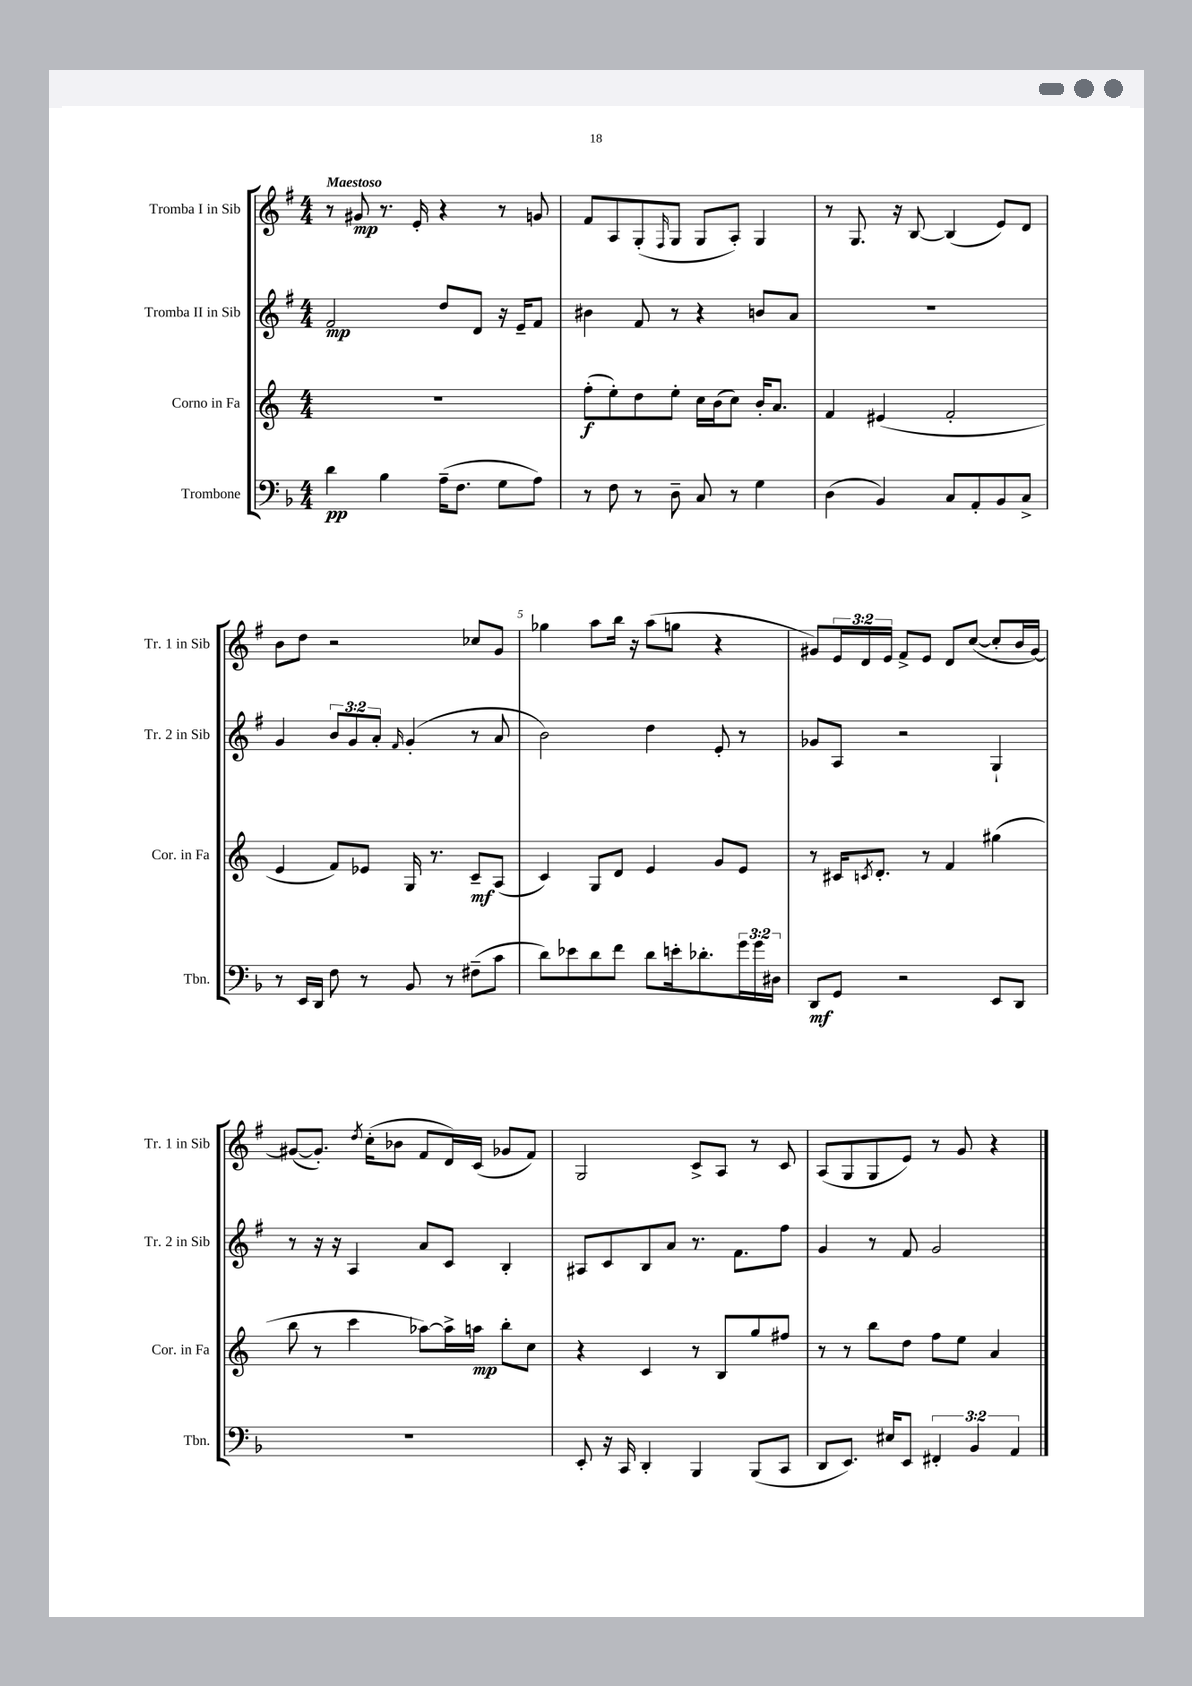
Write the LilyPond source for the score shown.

<<
\new StaffGroup <<
\new Staff = "s0" \with { instrumentName = "Tromba I in Sib" shortInstrumentName = "Tr. 1 in Sib" } {
    \clef treble \key g \major \numericTimeSignature \time 4/4 \override Staff.TupletNumber.text = #tuplet-number::calc-fraction-text \tempo "Maestoso"
    r8 gis'8\mp r8. e'16-. r4 r8 g'8 |
    fis'8 a8 g8-.( \grace { fis16 } g8 g8 a8-.) g4 |
    r8 g8. r16 b8~ b4( e'8) d'8 |
    b'8 d''8 r2 ces''8 g'8 |
    ges''4 a''8 b''16 r16 a''8( g''8 r4 |
    gis'8) \tuplet 3/2 { e'16 d'16 e'16 } fis'8-> e'8 d'8 c''8~( c''8-. b'16 gis'16~) |
    gis'8~( gis'8.-.) \acciaccatura { d''8 } c''16-.( bes'8 fis'8 d'16) c'16( ges'8 fis'8) |
    g2 c'8-> a8 r8 c'8 |
    a8( g8 g8 e'8) r8 g'8 r4 \bar "|." |
}
\new Staff = "s1" \with { instrumentName = "Tromba II in Sib" shortInstrumentName = "Tr. 2 in Sib" } {
    \clef treble \key g \major \numericTimeSignature \time 4/4 \override Staff.TupletNumber.text = #tuplet-number::calc-fraction-text
    fis'2\mp d''8 d'8 r16 e'16-- fis'8 |
    bis'4 fis'8 r8 r4 b'8 a'8 |
    R1 |
    g'4 \tuplet 3/2 { b'8 g'8 a'8-. } \grace { fis'16 } g'4-.( r8 a'8 |
    b'2) d''4 e'8-. r8 |
    ges'8 a8 r2 g4-! |
    r8 r16 r16 a4 a'8 c'8 b4-. |
    ais8 c'8 b8 a'8 r8. fis'8. fis''8 |
    g'4 r8 fis'8 g'2 \bar "|." |
}
\new Staff = "s2" \with { instrumentName = "Corno in Fa" shortInstrumentName = "Cor. in Fa" } {
    \clef treble \key c \major \numericTimeSignature \time 4/4
    R1 |
    f''8-.\f( e''8-.) d''8 e''8-. c''16 b'16( c''8) b'16-. a'8. |
    f'4 eis'4( f'2-. |
    e'4 f'8) ees'8 g16 r8. c'8--\mf a8( |
    c'4) g8 d'8 e'4 g'8 e'8 |
    r8 cis'16 \acciaccatura { c'8 } d'8.-. r8 f'4 gis''4( |
    b''8 r8 c'''4 aes''8~) aes''16-> a''16\mp b''8-. c''8 |
    r4 c'4 r8 b8 g''8 fis''8 |
    r8 r8 b''8 d''8 f''8 e''8 a'4 \bar "|." |
}
\new Staff = "s3" \with { instrumentName = "Trombone" shortInstrumentName = "Tbn." } {
    \clef bass \key f \major \numericTimeSignature \time 4/4 \override Staff.TupletNumber.text = #tuplet-number::calc-fraction-text
    d'4\pp bes4 a16--( f8. g8 a8) |
    r8 f8 r8 d8-- c8 r8 g4 |
    d4( bes,4) c8 a,8-. bes,8 c8-> |
    r8 e,16 d,16 f8 r8 bes,8 r8 fis8--( c'8 |
    d'8) ees'8 d'8 f'8 d'8 e'16-. des'8.-. \tuplet 3/2 { g'16 g'16 dis16 } |
    d,8\mf g,8 r2 e,8 d,8 |
    R1 |
    e,8-. r16 c,16 d,4-. bes,,4 bes,,8( c,8 |
    d,8 e,8.) eis16 e,8 \tuplet 3/2 { fis,4-. bes,4 a,4 } \bar "|." |
}
>>
>>
\layout { \context { \Score \override BarNumber.break-visibility = ##(#f #t #t) barNumberVisibility = #(every-nth-bar-number-visible 5) } }
